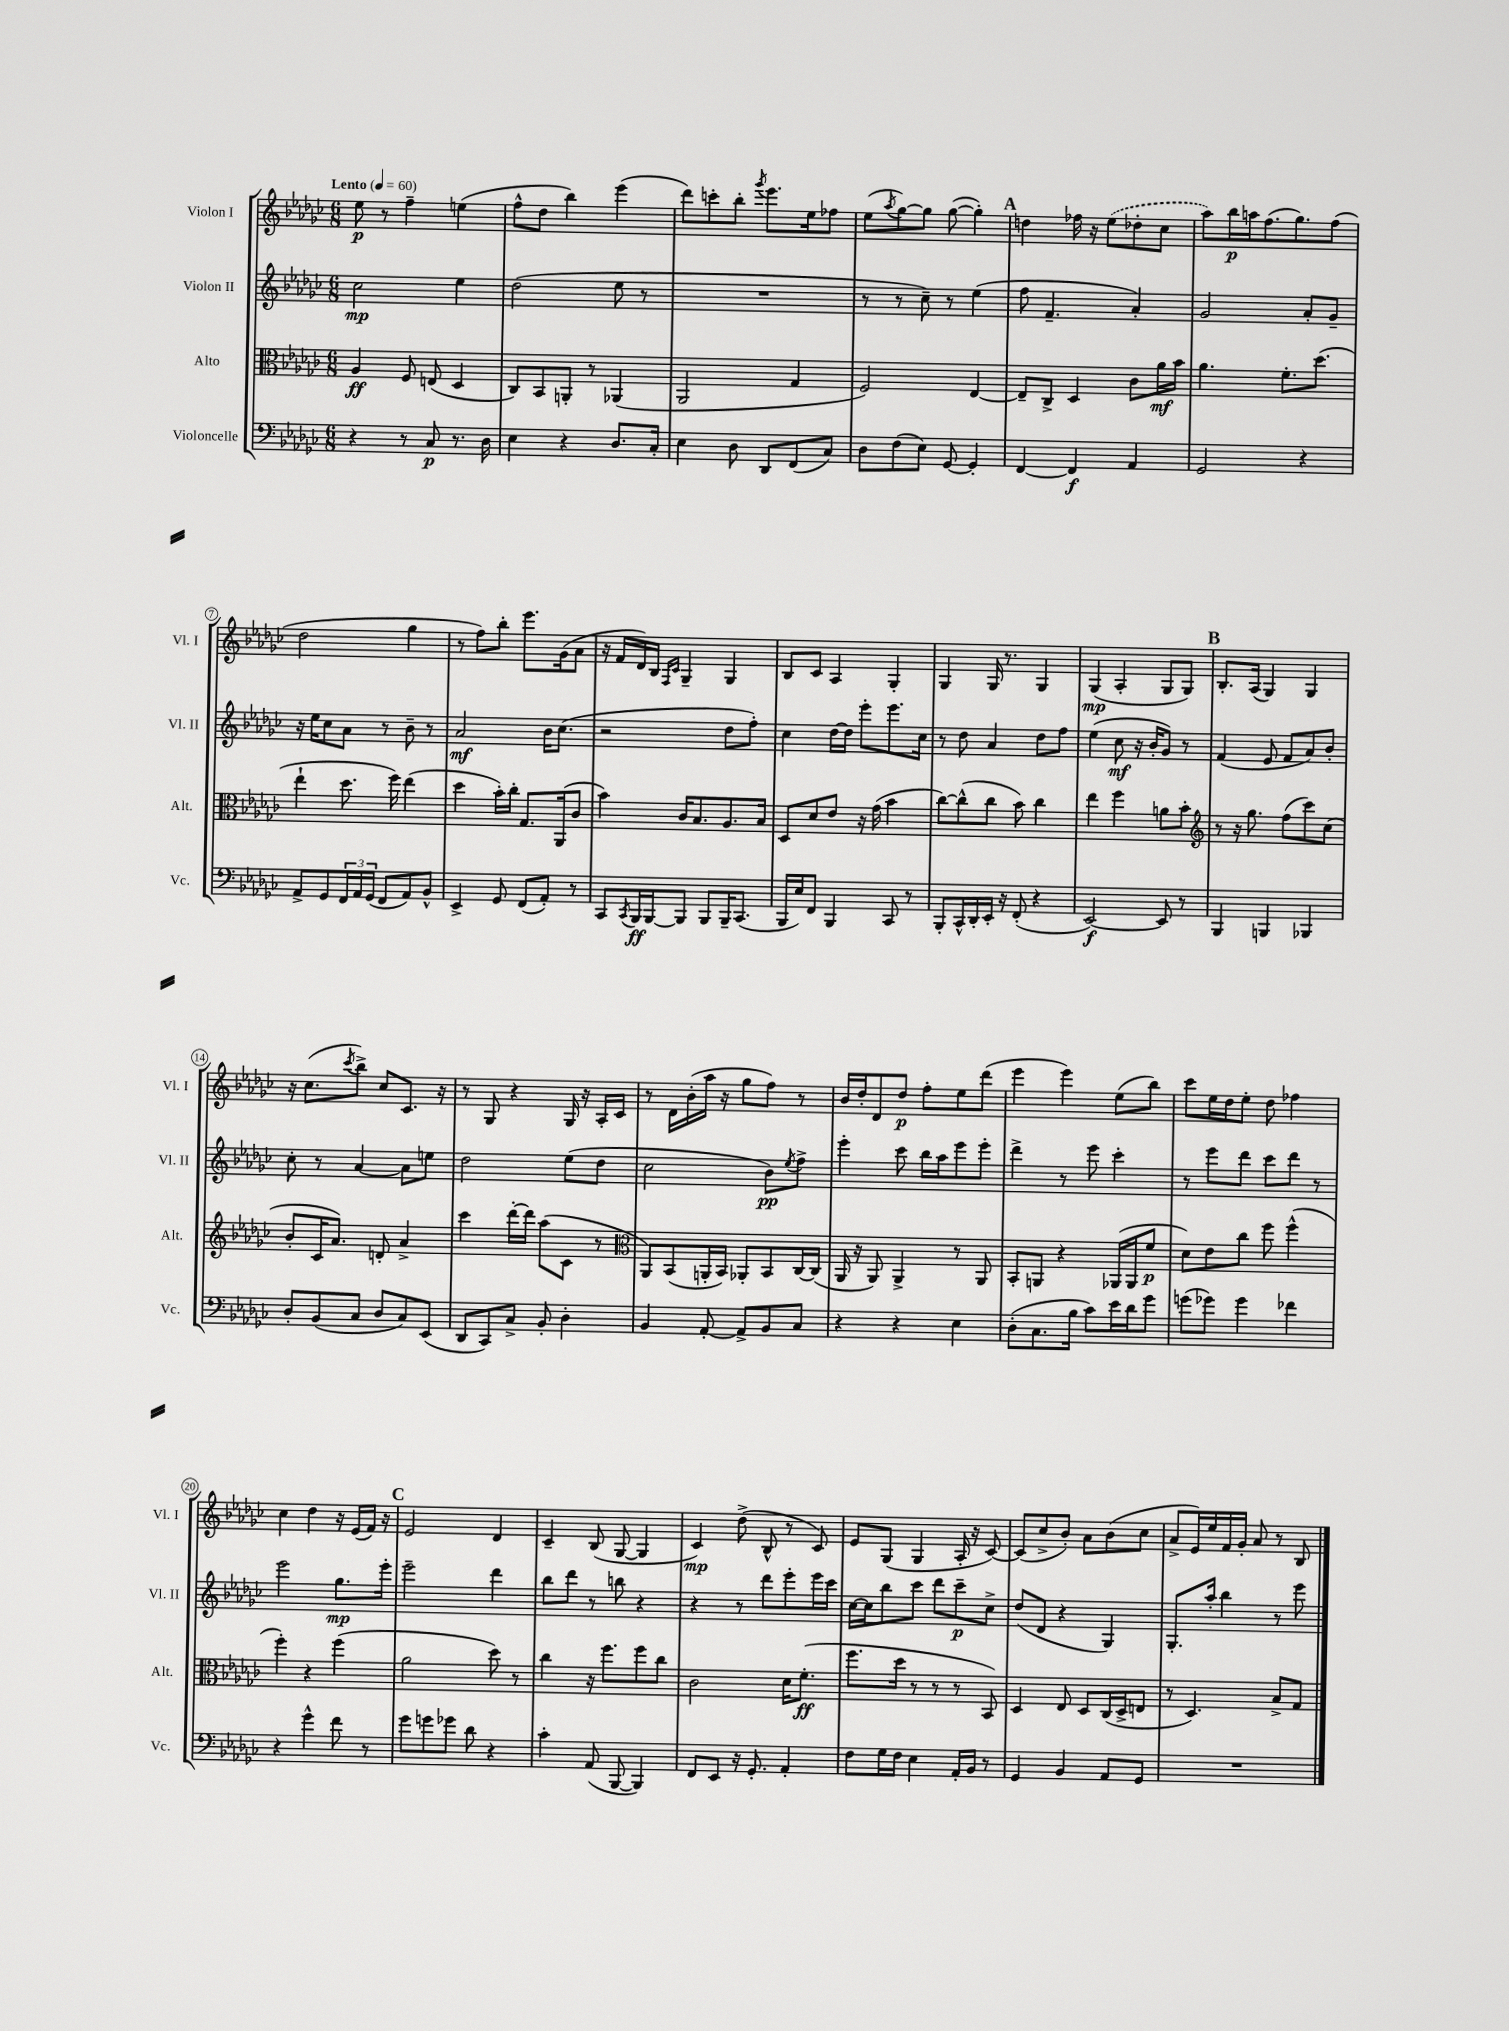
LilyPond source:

<<
\new StaffGroup <<
\new Staff = "s0" \with { instrumentName = "Violon I" shortInstrumentName = "Vl. I" } {
    \clef treble \key ges \major \numericTimeSignature \time 6/8 \tempo "Lento" 4 = 60
    ees''8\p r8 f''4-- e''4( |
    f''8-^ des''8 bes''4) ees'''4( |
    des'''8) c'''8-. bes''8-. \acciaccatura { ges'''8 } ees'''8. ees''16 fes''8 |
    ees''8( \acciaccatura { aes''8 } ges''8~) ges''8 ges''8~( ges''4-.) |
    \mark \markup { \bold "A" } d''4 fes''16 r16 \once \slurDashed ees''8( des''8-. ces''8 |
    aes''8) bes''16\p a''16 f''8.( ges''8.) f''8( |
    des''2 ges''4 |
    r8 f''8) bes''8-. ees'''8. ges'16( aes'8 |
    r16 f'16 des'16) bes16 \grace { f16 ces'16 } ges4-- ges4 |
    bes8 ces'8 aes4 ges4-. |
    ges4 ges16 r8. ges4 |
    ges4\mp( aes4-. ges8 ges8) |
    \mark \markup { \bold "B" } bes8.-. aes16( ges4) ges4 |
    r16 ces''8.( \acciaccatura { ces'''8 } bes''8->) ces''8 ces'8. r16 |
    r8 ges8 r4 ges16 r16 aes16-. ces'16 |
    r8 des'16 bes'16-.( aes''16 r16 ges''8 f''8) r8 |
    bes'16 des''16-. des'8 des''8\p f''8-. ees''8 des'''8( |
    ees'''4 ees'''4) ees''8( bes''8) |
    ces'''8 ees''16 des''16 ees''8-. des''8 fes''4 |
    ces''4 des''4 r16 ees'16( f'16) r16 |
    \mark \markup { \bold "C" } ees'2 des'4 |
    ces'4-- bes8( ges8~ ges4 |
    ces'4\mp) des''8->( bes8-^ r8 ces'8) |
    ees'8 ges8( ges4 aes16-. r16 ces'8~) |
    ces'8( ces''8-> bes'8-.) aes'8 bes'8( ces''8 |
    aes'8-> ees'16) ees''16 f'16 ges'16-. aes'8 r8 bes8 \bar "|." |
}
\new Staff = "s1" \with { instrumentName = "Violon II" shortInstrumentName = "Vl. II" } {
    \clef treble \key ges \major \numericTimeSignature \time 6/8
    ces''2\mp ees''4 |
    des''2( ees''8 r8 |
    R2. |
    r8 r8 ces''8--) r8 ees''4( |
    \mark \markup { \bold "A" } f''8 f'4.-- aes'4-.) |
    ges'2 aes'8-. ges'8-- |
    r16 ees''16 ces''8 aes'8 r8 bes'8-- r8 |
    aes'2\mf bes'16 ces''8.( |
    r2 des''8 f''8-.) |
    ces''4 des''16~ des''16 ees'''8-. ees'''8. ces''16 |
    r8 des''8 aes'4 des''8 f''8 |
    ees''4( ces''8\mf r16 bes'16-. ges'8) r8 |
    \mark \markup { \bold "B" } f'4( ees'8 f'8 aes'8) bes'8-. |
    ces''8-. r8 aes'4~ aes'8 e''8 |
    des''2 ees''8( des''8 |
    ces''2 bes'8\pp) \acciaccatura { ees''8 } f''8-> |
    ees'''4-. ces'''8 bes''16 aes''16 ees'''8 ees'''8-. |
    des'''4-> r8 ees'''8 ces'''4-. |
    r8 ees'''8 des'''8 ces'''8 des'''8 r8 |
    ees'''2 ges''8.\mp ees'''16-. |
    \mark \markup { \bold "C" } ees'''2-- des'''4 |
    bes''8 des'''8 r8 b''8 r4 |
    r4 r8 des'''8 ees'''8-. ees'''16 ces'''16 |
    ces''16~ ces''16 bes''8 ces'''8 des'''8 ces'''8--\p ces''8-> |
    des''8( des'8 r4 ges4) |
    ges8.-. aes''16-. bes''4 r8 ees'''8 \bar "|." |
}
\new Staff = "s2" \with { instrumentName = "Alto" shortInstrumentName = "Alt." } {
    \clef alto \key ges \major \numericTimeSignature \time 6/8
    aes4\ff f8 e8( des4 |
    ces8) bes,8 a,8-. r8 aes,4( |
    aes,2 ges4 |
    f2) ees4~ |
    \mark \markup { \bold "A" } ees8-- ces8-> des4 ces'8 aes'16\mf bes'16 |
    aes'4. f'8.-. des''8.( |
    ees''4-! des''8. f''16) ees''4( |
    des''4 bes'16-.) ces''16-. ges8. aes,16( ces'8 |
    bes'4) ces'16 bes8. aes8. bes16 |
    des8 des'8 ees'8 r16 ges'16( bes'4 |
    ces''8~) ces''8-^( ces''8 bes'8) ces''4 |
    ees''4 f''4 a'8 bes'8-. |
    \mark \markup { \bold "B" } \clef treble r8 r16 ges''8. f''8( ces'''8) ces''8( |
    bes'8-. ces'16 aes'8.) d'8-. aes'4-> |
    ces'''4 des'''16~-. des'''16 aes''8( ces'8 r8 |
    \clef alto aes,8) bes,8( a,16-. bes,16) aes,8-. bes,8 ces16~ ces16( |
    aes,16 r16 aes,8) aes,4-> r8 aes,8 |
    bes,8-. a,8 r4 aes,16( aes,16 f'8\p |
    des'8) ees'8 ces''8 f''8 f''4-^( |
    f''4-.) r4 f''4( |
    \mark \markup { \bold "C" } aes'2 des''8) r8 |
    ces''4 r16 f''8. f''8 ces''8 |
    ces'2 des'16 f'8.-.\ff( |
    f''8. des''16 r8 r8 r8 bes,8) |
    des4 ees8 des8 ces16( des16-> e8 |
    r8 des4.) bes8-> ges8 \bar "|." |
}
\new Staff = "s3" \with { instrumentName = "Violoncelle" shortInstrumentName = "Vc." } {
    \clef bass \key ges \major \numericTimeSignature \time 6/8
    r4 r8 ces8\p r8. des16 |
    ees4 r4 des8. ces16-. |
    ees4 des8 des,8 f,8( ces8) |
    des8 f8( ees8) ges,8~ ges,4-. |
    \mark \markup { \bold "A" } f,4~ f,4\f aes,4 |
    ges,2 r4 |
    aes,8-> ges,8 \tuplet 3/2 { f,16 aes,16 ges,16( } f,8 aes,8) bes,8-^ |
    ees,4-> ges,8 f,8( aes,8-.) r8 |
    ces,8 \acciaccatura { ces,8 } bes,,16\ff bes,,16~ bes,,8 bes,,8 bes,,16-- ces,8.( |
    bes,,16 ees16) f,8 bes,,4 ces,8 r8 |
    bes,,8-. ces,16-^ des,16-. ees,16-. r16 f,8-.( r4 |
    ees,2~\f) ees,8 r8 |
    \mark \markup { \bold "B" } bes,,4 b,,4 bes,,4 |
    des8-. bes,8( ces8 des8 ces8) ees,8( |
    des,8 ces,8) ces8-> bes,8-. des4-. |
    bes,4 aes,8~-. aes,8-> bes,8 ces8 |
    r4 r4 ees4 |
    des8-.( ces8. bes16 ces'8) ees'16 des'16 ges'8 |
    g'8( ges'8) ges'4 fes'4 |
    r4 ges'4-^ f'8 r8 |
    \mark \markup { \bold "C" } ges'8 g'8 ges'8 des'8 r4 |
    ces'4-. aes,8( bes,,8~ bes,,4) |
    f,8 ees,8 r16 ges,8.-. aes,4-. |
    f8 ges16 f16 ees4 aes,16-. bes,16 r8 |
    ges,4 bes,4 aes,8 ges,8 |
    R2. \bar "|." |
}
>>
>>
\layout { \context { \Score \override BarNumber.stencil = #(make-stencil-circler 0.1 0.3 ly:text-interface::print) } }
